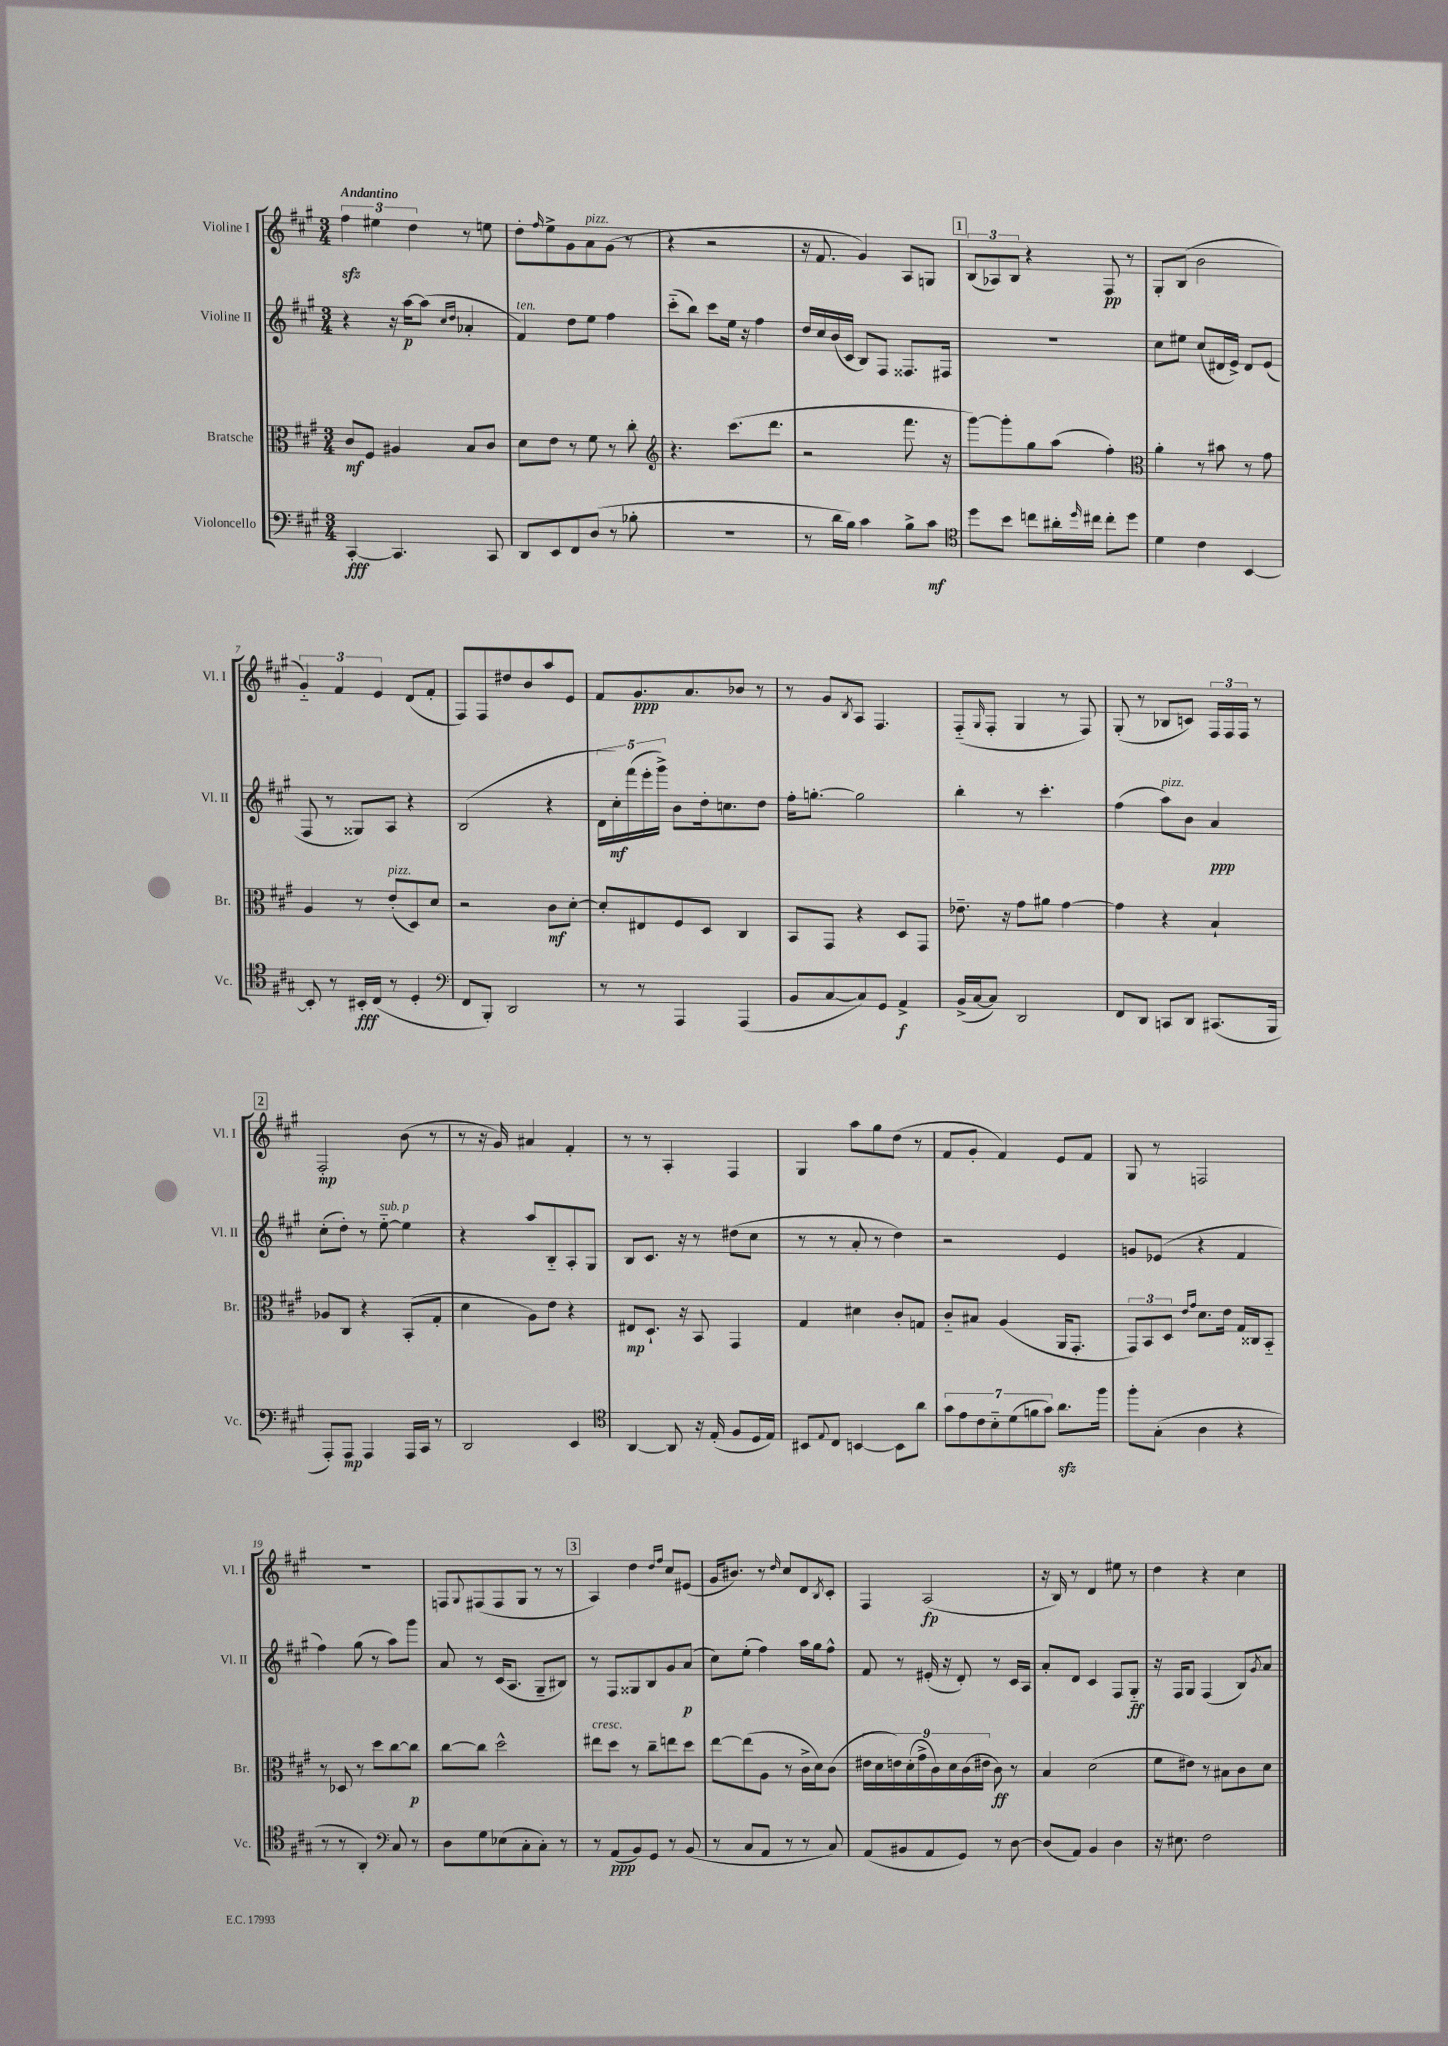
<<
\new StaffGroup <<
\new Staff = "s0" \with { instrumentName = "Violine I" shortInstrumentName = "Vl. I" } {
    \clef treble \key a \major \numericTimeSignature \time 3/4 \tempo "Andantino"
    \tuplet 3/2 { fis''4\sfz eis''4 d''4 } r8 e''8 |
    d''8-. \grace { fis''16 } e''8-> gis'8 a'8^\markup { \italic "pizz." } gis'8( r8 |
    r4 r2 |
    r16 fis'8. gis'4) a8 g8 |
    \mark \markup { \box "1" } \tuplet 3/2 { b8( aes8) b8 } r4 fis8\pp r8 |
    gis8-. b8( b'2 |
    \tuplet 3/2 { gis'4-_) fis'4 e'4 } d'8( fis'8-. |
    fis8) fis8 dis''8 b'8 a''8 e'8 |
    fis'8 gis'8.\ppp a'8. bes'8 r8 |
    r8 gis'8 \acciaccatura { b8 } a8 fis4. |
    fis8-_( \grace { gis16 } fis8-. gis4 r8 fis8) |
    gis8-.( r8 bes8 c'8) \tuplet 3/2 { fis16 fis16 fis16 } r8 |
    \mark \markup { \box "2" } fis2-.\mp b'8( r8 |
    r8 r16 gis'16) ais'4 fis'4-. |
    r8 r8 a4-. fis4 |
    gis4 a''8 gis''8 d''8( r8 |
    fis'8 gis'8-. fis'4) e'8 fis'8 |
    gis8 r8 f2 |
    R2. |
    f8 \appoggiatura { gis8 } fis8( fis8 gis8 r8 r8 |
    \mark \markup { \box "3" } a4) d''4 \grace { d''16 fis''16 } cis''8 eis'8( |
    gis'16 bis'8.) r8 \grace { d''16 } cis''8 d'8 \acciaccatura { b8 } cis'8-. |
    fis4 a2\fp( |
    r16 b16) r8 d'4 eis''8 r8 |
    d''4 r4 cis''4 \bar "|." |
}
\new Staff = "s1" \with { instrumentName = "Violine II" shortInstrumentName = "Vl. II" } {
    \clef treble \key a \major \numericTimeSignature \time 3/4
    r4 r16 a''16~\p a''8( \grace { cis''16 d''16 } aes'4-. |
    fis'4^\markup { \italic "ten." }) d''8 e''8 fis''4 |
    cis'''8-_( b''8) cis'''8 e''16 r16 fis''4 |
    d''16 cis''16 b'16( cis'16 b8) fis8 fisis8. fis16 |
    \mark \markup { \box "1" } R2. |
    cis''8 eis''8 cis''8( dis'16 e'16->) dis'8 e'8( |
    fis8 r8 gisis8) a8 r4 |
    b2( r4 |
    \tuplet 5/4 { d'16 cis''16-.\mf) fis'''16( e'''16-. gis'''16->) } b'8 d''16-. c''8. d''8 |
    fis''16-. g''8.~-. g''2 |
    b''4-. r8 cis'''4.-. |
    fis''4( a''8^\markup { \italic "pizz." }) b'8 a'4\ppp |
    \mark \markup { \box "2" } cis''8-.( d''8-.) r8 e''8~-_^\markup { \italic "sub. p" } e''4 |
    r4 a''8 b8-_ a8-. gis8 |
    b8 cis'8. r16 r8 dis''8( cis''8 |
    r8 r8 a'8-. r8 d''4) |
    r2 e'4 |
    g'8 ees'8( r4 fis'4 |
    fis''4) gis''8( r8 a''8) gis'''8 |
    a'8 r8 cis'16( a8. gis8-- bis8) |
    \mark \markup { \box "3" } r8 fis8 gisis8 b8 gis'8 a'8\p( |
    cis''8) e''8-.( fis''4) a''16 gis''16 fis''8-^ |
    fis'8 r8 eis'16-.( r16 d'8-.) r8 cis'16 a16 |
    a'8-. d'8 cis'4 fis8 gis8-_\ff |
    r16 fis16 gis8 fis4( b8) \acciaccatura { gis'8 } a'8 \bar "|." |
}
\new Staff = "s2" \with { instrumentName = "Bratsche" shortInstrumentName = "Br." } {
    \clef alto \key a \major \numericTimeSignature \time 3/4
    cis'8\mf fis8 ais4 b8 cis'8 |
    d'8 e'8 r8 fis'8 r8 cis''8-. |
    \clef treble r4. cis'''8.( d'''8. |
    r2 fis'''8. r16 |
    \mark \markup { \box "1" } gis'''8~) gis'''8-. gis''8 a''8( fis''4-.) |
    \clef alto a'4-. r8 bis'8 r8 gis'8 |
    a4 r8 e'8-.^\markup { \italic "pizz." }( d8) d'8 |
    r2 cis'8\mf d'8~-. |
    d'8-. eis8 fis8 d8 cis4 |
    b,8 gis,8 r4 d8 gis,8 |
    ees'8.-- r16 gis'8 ais'8 gis'4~ |
    gis'4 r4 b4-! |
    \mark \markup { \box "2" } aes8 cis8 r4 b,8-.( gis8-. |
    d'4 a8) e'8 r4 |
    eis8\mp d8.-! r16 b,8 gis,4 |
    gis4 dis'4 cis'8-. g8 |
    cis'8-_ bis8 a4( a,16 gis,8.-. |
    \tuplet 3/2 { gis,8) b,8 d8 } \grace { e'16 gis'16 } d'8. e'16 gis16 cisis16 b,8-_ |
    r8 des8 r8 d''8 cis''8~ cis''8\p |
    cis''8~ cis''8 d''2-^ |
    \mark \markup { \box "3" } eis''8^\markup { \italic "cresc." } d''8 r8 cis''8-- e''8 d''8 |
    e''8~ e''8( a8 r8 cis'16-> d'16) cis'8( |
    \tuplet 9/8 { eis'16 d'16 e'16) d'16-.( gis'16-> cis'16) d'16 cis'16( eis'16 } cis'8\ff) r8 |
    b4 d'2( |
    fis'8 eis'8) r8 bis8 cis'8 d'8 \bar "|." |
}
\new Staff = "s3" \with { instrumentName = "Violoncello" shortInstrumentName = "Vc." } {
    \clef bass \key a \major \numericTimeSignature \time 3/4
    cis,4~-.\fff cis,4. cis,8 |
    d,8 e,8 fis,8 d8( r8 bes8-. |
    R2. |
    r8 d'16 b16) cis'4 b8-> cis'8\mf |
    \mark \markup { \box "1" } \clef tenor d''8 b'8 c''8 ais'16-. \grace { d''16 } cis''16 cis''8-. d''8 |
    d'4 cis'4 b,4~ |
    b,8-. r8 bis,16-.\fff cis16( r8 d4-. |
    \clef bass fis,8 b,,8-.) d,2 |
    r8 r8 a,,4 a,,4( |
    b,8 cis8~ cis8) gis,8 a,4->\f |
    b,16->( cis16~ cis8) d,2 |
    fis,8 d,8 c,8 d,8 cis,8.( b,,16 |
    \mark \markup { \box "2" } a,,8-.) a,,8\mp a,,4 a,,16 cis,16 r8 |
    d,2 e,4 |
    \clef tenor a,4~ a,8 r16 e16-.( fis8 d16 e16) |
    bis,8 \appoggiatura { e8 } cis8 b,4~ b,8 a'8 |
    \tuplet 7/4 { gis'8 e'8 cis'8 b8-_ d'8( f'8 gis'8) } a'8.\sfz fis''16 |
    fis''8-. gis8-.( a4 r4 |
    r8 r8 a,4-.) \clef bass cis8 r8 |
    d8 gis8 ees8( cis8-. cis8-.) r8 |
    \mark \markup { \box "3" } r8 a,8\ppp( b,8) gis,8 r8 b,8( |
    r8 cis8 a,8 r8 r8 cis8) |
    a,8( bis,8 a,8 gis,8) r8 d8~ |
    d8( a,8) b,4 d4 |
    r16 eis8. fis2 \bar "|." |
}
>>
>>
